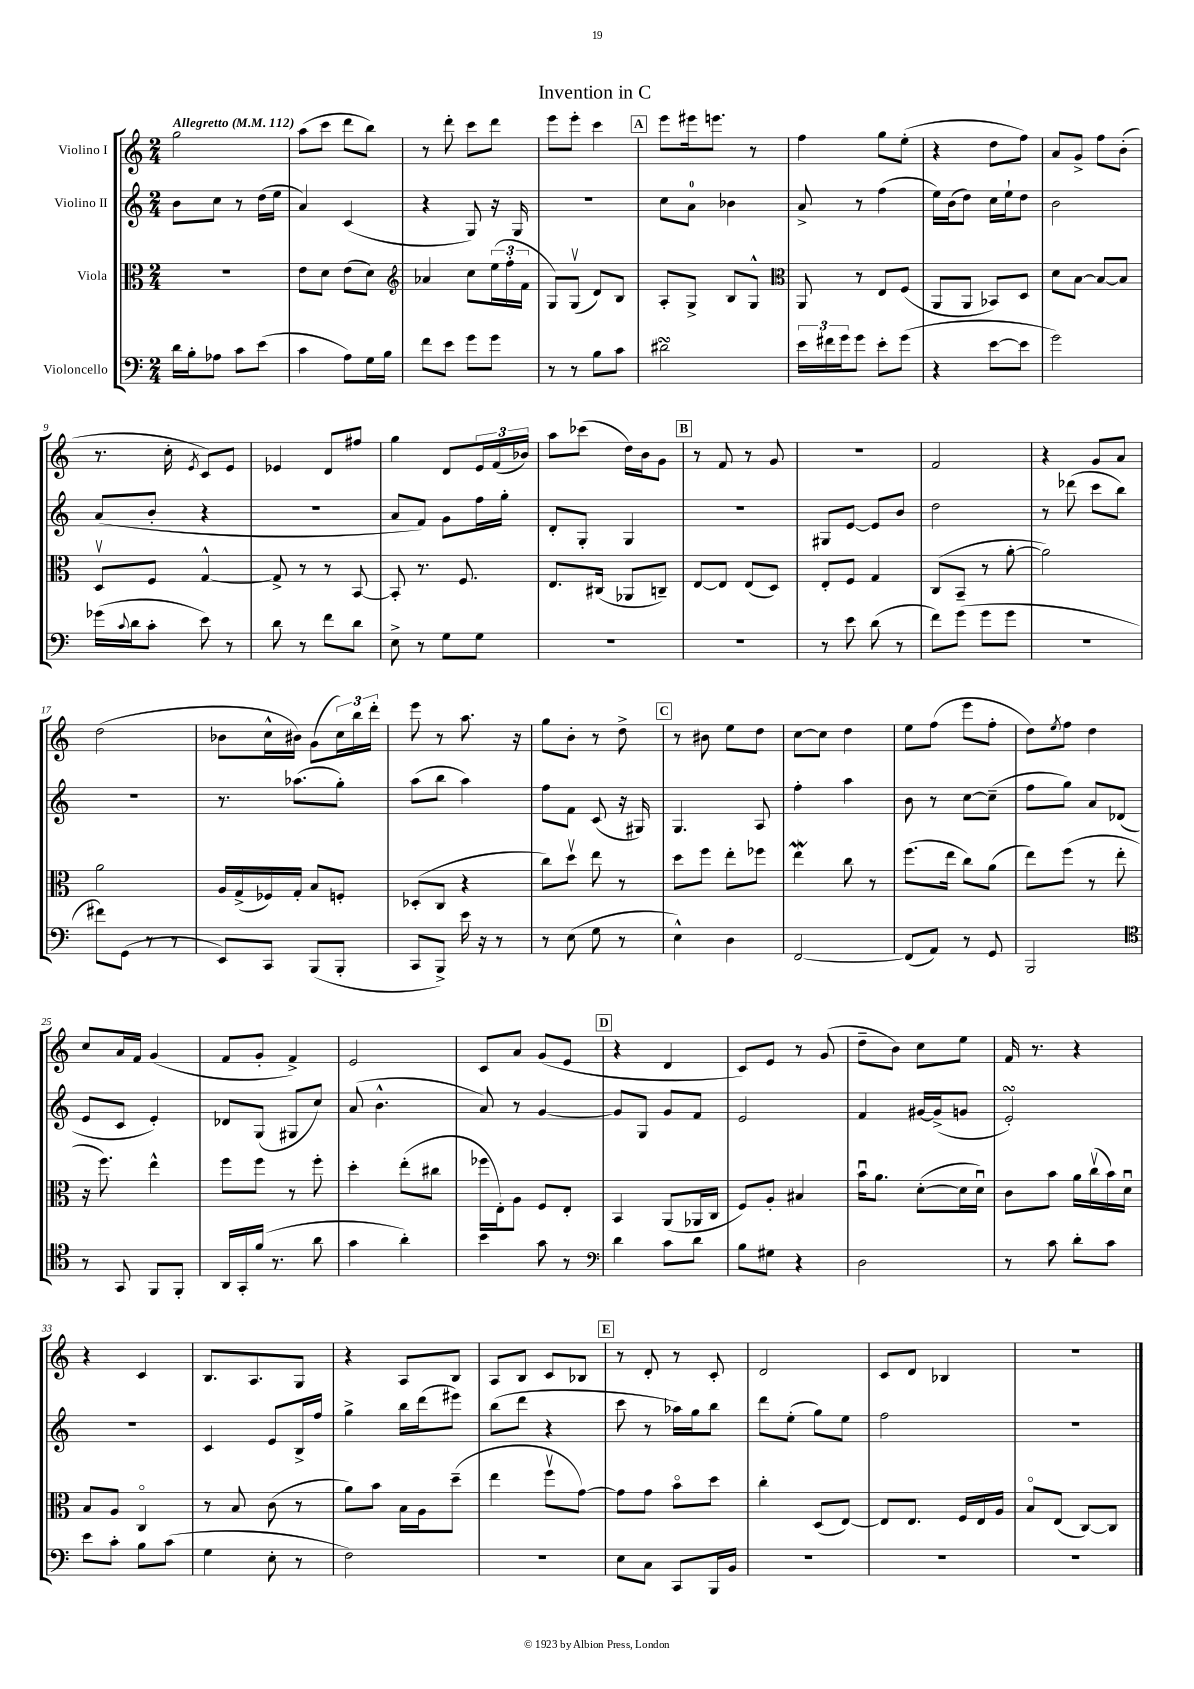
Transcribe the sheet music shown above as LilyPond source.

\header { title = "Invention in C" }
<<
\new StaffGroup <<
\new Staff = "s0" \with { instrumentName = "Violino I" } {
    \clef treble \key c \major \numericTimeSignature \time 2/4 \tempo "Allegretto" 4 = 112
    g''2 |
    a''8( c'''8 d'''8 b''8) |
    r8 d'''8-. c'''8 d'''8 |
    e'''8 e'''8-. c'''4 |
    \mark \markup { \box "A" } e'''8 eis'''16 e'''8. r8 |
    f''4 g''8 e''8-.( |
    r4 d''8 f''8) |
    a'8 g'8-> f''8 b'8-.( |
    r8. c''16-. \acciaccatura { e'8 } c'8) e'8 |
    ees'4 d'8 fis''8 |
    g''4 d'8 \tuplet 3/2 { e'16 f'16( bes'16) } |
    a''8 ces'''8( d''16) b'16 g'8 |
    \mark \markup { \box "B" } r8 f'8 r8 g'8 |
    r2 |
    f'2 |
    r4 g'8 a'8 |
    d''2( |
    bes'8 c''16-^ bis'16) g'8( \tuplet 3/2 { c''16) b''16 d'''16-. } |
    e'''8 r8 a''8. r16 |
    g''8 b'8-. r8 d''8-> |
    \mark \markup { \box "C" } r8 bis'8 e''8 d''8 |
    c''8~ c''8 d''4 |
    e''8 f''8( e'''8 f''8-. |
    d''8) \acciaccatura { e''8 } f''8 d''4 |
    c''8 a'16 f'16 g'4( |
    f'8 g'8-. f'4->) |
    e'2 |
    c'8 a'8 g'8( e'8 |
    \mark \markup { \box "D" } r4 d'4 |
    c'8) e'8 r8 g'8( |
    d''8-- b'8) c''8 e''8 |
    f'16 r8. r4 |
    r4 c'4 |
    b8. a8. g8 |
    r4 a8 b8 |
    a8 b8 c'8 bes8 |
    \mark \markup { \box "E" } r8 d'8-. r8 c'8-. |
    d'2 |
    c'8 d'8 bes4 |
    r2 \bar "|." |
}
\new Staff = "s1" \with { instrumentName = "Violino II" } {
    \clef treble \key c \major \numericTimeSignature \time 2/4
    b'8 c''8 r8 d''16( e''16 |
    a'4) c'4( |
    r4 g8) r16 g16 |
    R2 |
    \mark \markup { \box "A" } c''8 a'8-0 bes'4 |
    a'8-> r8 f''4( |
    e''16) b'16( d''8) c''16 e''16-! d''8 |
    b'2 |
    a'8( b'8-. r4 |
    r2 |
    a'8 f'8) g'8 f''16 g''16-. |
    d'8-. g8-. g4 |
    \mark \markup { \box "B" } r2 |
    gis8 e'8~ e'8 b'8 |
    d''2 |
    r8 des'''8( c'''8 b''8) |
    R2 |
    r8. aes''8.( g''8-.) |
    a''8( b''8 a''4) |
    f''8 f'8 c'8( r16 gis16) |
    \mark \markup { \box "C" } g4. a8 |
    f''4-. a''4 |
    b'8 r8 c''8~ c''8--( |
    f''8 g''8) a'8 des'8( |
    e'8 c'8 e'4-.) |
    des'8 g8( gis8 c''8) |
    a'8( b'4.-^ |
    a'8) r8 g'4~ |
    \mark \markup { \box "D" } g'8 g8 g'8 f'8 |
    e'2 |
    f'4 gis'16~ gis'16->( g'8 |
    e'2-.\turn) |
    R2 |
    c'4 e'8 b16-> f''16 |
    g''4-> b''16 d'''16( eis'''8) |
    b''8( d'''8 r4 |
    \mark \markup { \box "E" } c'''8 r8 aes''16) g''16 b''8 |
    d'''8 e''8-.( g''8) e''8 |
    f''2 |
    r2 \bar "|." |
}
\new Staff = "s2" \with { instrumentName = "Viola" } {
    \clef alto \key c \major \numericTimeSignature \time 2/4
    R2 |
    e'8 d'8 e'8( d'8) |
    \clef treble aes'4 c''8 \tuplet 3/2 { e''16( f''16-. f'16 } |
    g8) g8\upbow( d'8) b8 |
    \mark \markup { \box "A" } a8-. g8-> b8 g8-^ |
    \clef alto a,8 r8 e8 f8( |
    a,8 a,8 bes,8) d8 |
    d'8 b8~ b8~ b8 |
    d8\upbow f8 g4~-^ |
    g8-> r8 r8 b,8~ |
    b,8-. r8. f8. |
    e8. cis16( aes,8 c8--) |
    \mark \markup { \box "B" } e8~ e8 e8( d8) |
    e8-. f8 g4 |
    c8( b,8-- r8 a'8~-. |
    a'2) |
    a'2 |
    a16 g16->( fes16) g16-. b8 f8-. |
    des8-.( c8 r4 |
    c''8) d''8\upbow e''8 r8 |
    \mark \markup { \box "C" } d''8 f''8 e''8-. fes''8 |
    e''4\mordent c''8 r8 |
    f''8.( e''16 c''8) a'8( |
    e''8) f''8( r8 e''8-. |
    r16 f''8.) e''4-^ |
    f''8 f''8 r8 f''8-. |
    d''4-. e''8-.( cis''8 |
    fes''16 e16-.) a8 f8 e8-. |
    \mark \markup { \box "D" } b,4 a,8( aes,16 c16 |
    f8) a8-. bis4 |
    b'16\downbow a'8. d'8~-.( d'16 d'16\downbow) |
    c'8 b'8 a'16 c''16\upbow( b'16) d'16\downbow |
    b8 a8 c4\flageolet |
    r8 b8 c'8( r8 |
    a'8) b'8 b16 a16 d''8--( |
    e''4 f''8\upbow g'8~) |
    \mark \markup { \box "E" } g'8 g'8 b'8\flageolet d''8 |
    c''4-. d8( e8~) |
    e8 e8. f16 e16 a16 |
    b8\flageolet e8( c8~) c8 \bar "|." |
}
\new Staff = "s3" \with { instrumentName = "Violoncello" } {
    \clef bass \key c \major \numericTimeSignature \time 2/4
    d'16 b16-. aes8 c'8 e'8( |
    c'4 a8) g16 b16 |
    f'8 e'8 g'8 g'8 |
    r8 r8 b8 c'8 |
    \mark \markup { \box "A" } dis'2\turn |
    \tuplet 3/2 { e'16 fis'16 g'16 } g'8 e'8-. g'8( |
    r4 e'8~ e'8 |
    g'2) |
    ges'16( \appoggiatura { c'8 } d'16 c'8-. e'8) r8 |
    d'8 r8 f'8 d'8 |
    e8-> r8 g8 g8 |
    R2 |
    \mark \markup { \box "B" } R2 |
    r8 e'8 d'8( r8 |
    f'8) g'8( g'8 g'8 |
    R2 |
    fis'8) g,8( r8 r8 |
    e,8) c,8 b,,8( b,,8-. |
    c,8 b,,8->) e'16 r16 r8 |
    r8 e8( g8 r8 |
    \mark \markup { \box "C" } e4-^) d4 |
    f,2~ |
    f,8( a,8) r8 g,8 |
    b,,2 |
    \clef tenor r8 g,8 f,8 f,8-. |
    a,16 g,16-. f'16( r8. a'8 |
    g'4 a'4-.) |
    b'4 g'8 r8 |
    \mark \markup { \box "D" } \clef bass d'4 c'8 d'8 |
    b8 gis8 r4 |
    d2 |
    r8 c'8 d'8-. c'8 |
    e'8 c'8-. b8 c'8( |
    g4 e8-. r8 |
    f2) |
    r2 |
    \mark \markup { \box "E" } e8 c8 c,8 b,,16 b,16 |
    R2 |
    R2 |
    R2 \bar "|." |
}
>>
>>
